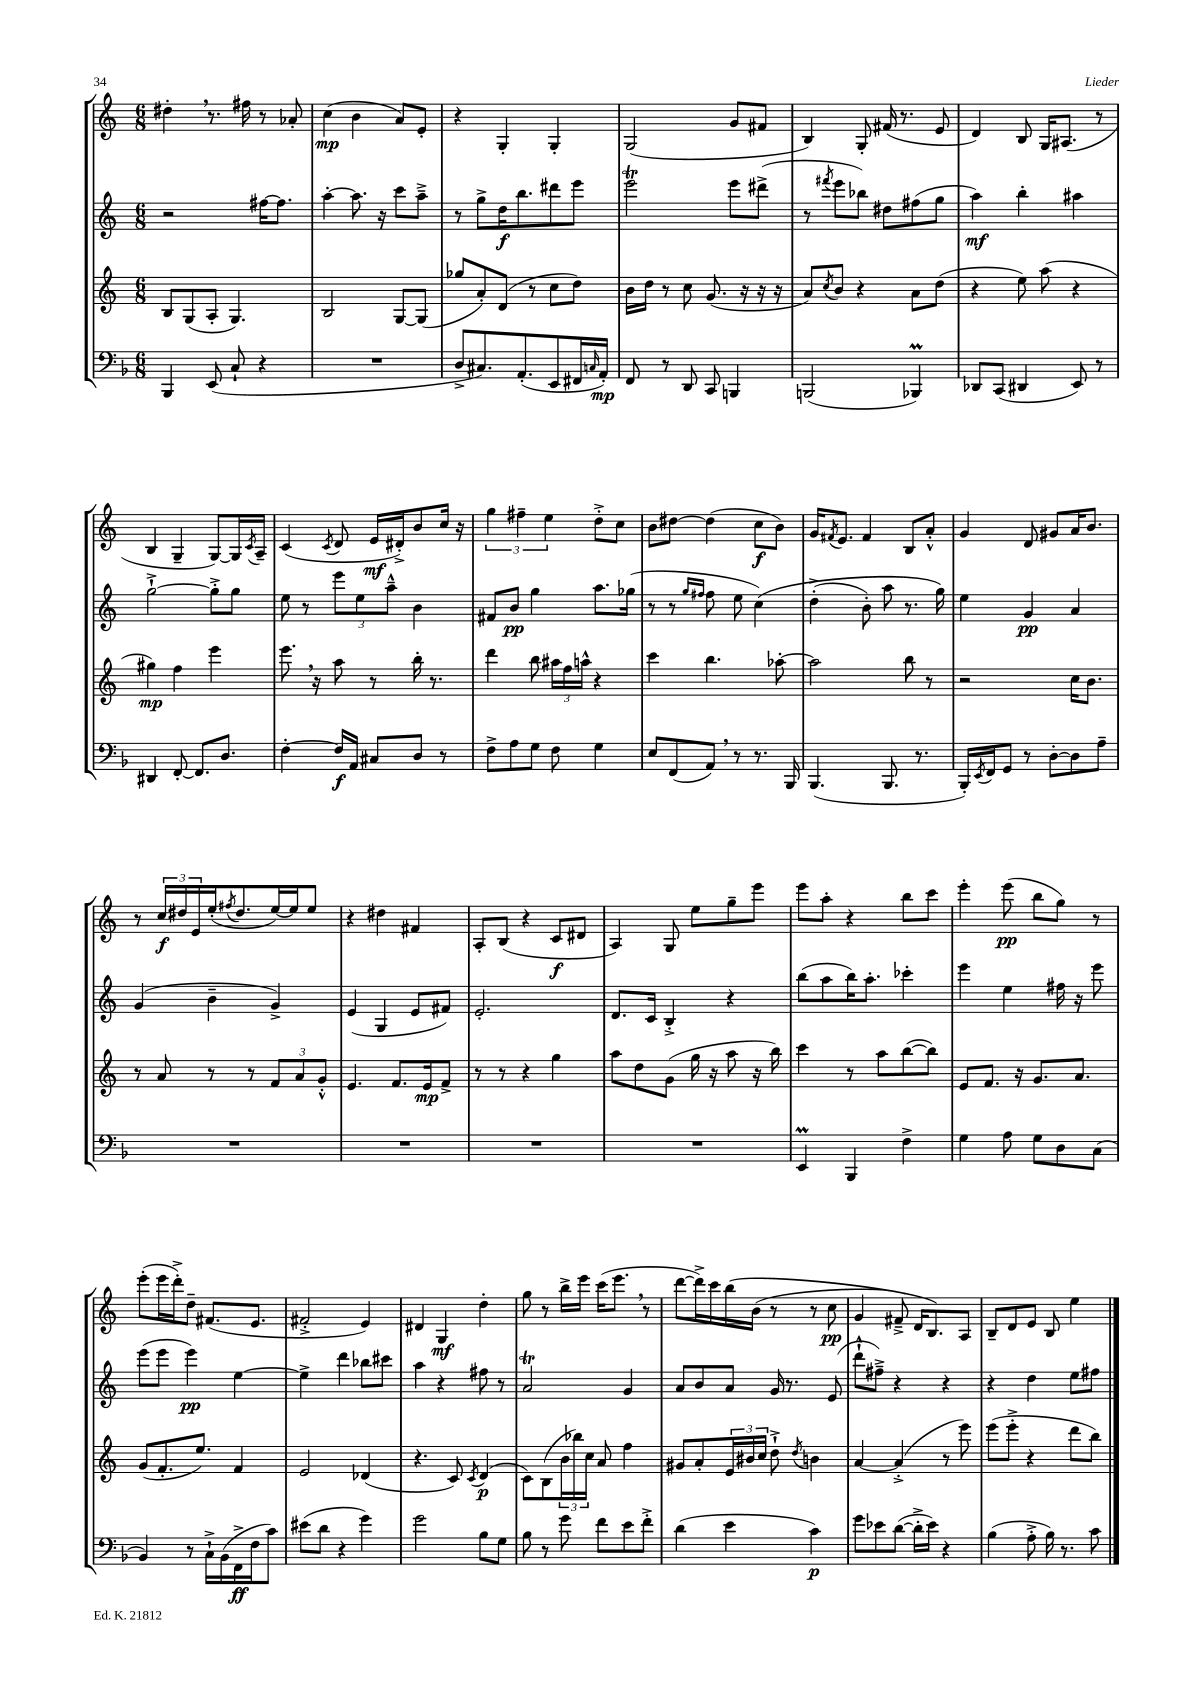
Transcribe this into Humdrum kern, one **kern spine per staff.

**kern	**kern	**kern	**kern
*staff4	*staff3	*staff2	*staff1
*clefF4	*clefG2	*clefG2	*clefG2
*k[b-]	*k[]	*k[]	*k[]
*M6/8	*M6/8	*M6/8	*M6/8
4BBB-	8B	2r	4dd#'
.	(8G	.	.
(8EE	8A'	.	8.r
8C`	4.G)	.	.
.	.	.	16ff#
4r	.	[16ff#	8r
.	.	8.ff#]	.
.	.	.	8a-'
=	=	=	=
2.r	2B	[4aa'	(4cc
.	.	8.aa]	4b
.	.	16r	.
.	[8G	8ccc	8a)
.	(8G]	8aa~^	8e'
=	=	=	=
8D^	8gg-	8r	4r
8.C#)	8a')	8gg^	.
.	(8d	16dd	4G'
(8.AA'	.	8.bb	.
.	8r	.	.
8EE	8cc	8ddd#	4G'
16FF#	8dd)	8eee	.
16qqC	.	.	.
16AA')	.	.	.
=	=	=	=
8FF	16b	2eee	(2G
.	16dd	.	.
8r	8r	.	.
8DD	8cc	.	.
8CC	(8.g	.	.
4BBB	.	8eee	8g
.	16r	.	.
.	16r	(8ddd#^	8f#
.	16r	.	.
=	=	=	=
(2BBB	8a)	8r	4B)
.	8qcc	8qfff#	.
.	8b	8eee	.
.	4r	8bb-)	8G'
.	.	8dd#	(16f#
.	.	.	8.r
4BBB-)	8a	(8ff#	.
.	(8dd	8gg	8e
=	=	=	=
8DD-	4r	4aa)	4d)
(8CC	.	.	.
4DD#	8ee)	4bb'	8B
.	(8aa	.	16G
.	.	.	(8.A#
8EE)	4r	4aa#	.
8r	.	.	8r
=	=	=	=
4DD#	4gg#)	[2gg`^	4B
[8FF'	4ff	.	4G~
8.FF]	.	.	.
.	4eee	8gg'^]	[8G)
8.D	.	.	.
.	.	8gg	16G]
.	.	.	8qc
.	.	.	16A~
=	=	=	=
[4F'	8.eee	8ee	(4c
.	.	8r	.
.	16r	.	.
.	.	.	8qc
16F]	8aa	12eee	8d
16AA	.	.	.
.	.	12ee	.
8C#	8r	.	16e
.	.	12aa~^^	.
.	.	.	16d#'^)
8D	16bb'	4b	8b
.	8.r	.	.
8r	.	.	16cc
.	.	.	16r
=	=	=	=
8F^	4ddd	8f#	6gg
8A	.	8b	.
.	.	.	6ff#~
8G	8bb	4gg	.
.	.	.	6ee
8F	24aa#	.	.
.	24ff	.	.
.	24aa^^	.	.
4G	4r	8.aa	8dd'^
.	.	.	8cc
.	.	(16gg-	.
=	=	=	=
8E	4ccc	8r	8b
(8FF	.	8r	[8dd#
.	.	16qqgg	.
.	.	16qqff#	.
8AA)	4.bb	8ff#	(4dd#]
8r	.	8ee	.
8.r	.	&(4cc)	8cc
.	[8aa-'	.	8b)
16BBB-	.	.	.
=	=	=	=
(4.BBB-	2aa-]	(4dd'^	16g
.	.	.	8qf#
.	.	.	8.e
.	.	8b')	4f#
8.BBB-	.	8aa	.
.	8bb	8.r	8B
8.r	.	.	.
.	8r	.	8a'^^
.	.	16gg&)	.
=	=	=	=
16BBB-')	2r	4ee	4g
8qEE	.	.	.
16FF	.	.	.
8GG	.	.	.
8r	.	4g	8d
[8D'	.	.	8g#
8D]	16cc	4a	16a
.	8.b	.	8.b
8A~	.	.	.
=	=	=	=
2.r	8r	(4g	8r
.	8a	.	24cc
.	.	.	24dd#
.	.	.	24e
.	8r	4b~	(16ee'
.	.	.	8qff#
.	.	.	8.dd#
.	8r	.	.
.	12f	4g^)	[16ee)
.	.	.	16ee]
.	12a	.	.
.	.	.	8ee
.	12g'^^	.	.
=	=	=	=
2.r	4.e	(4e	4r
.	.	4G	4dd#
.	8.f	.	.
.	.	8e	4f#
.	16e	.	.
.	8f^	8f#)	.
=	=	=	=
2.r	8r	2.e'	8A'
.	8r	.	(8B
.	4r	.	4r
.	4gg	.	8c
.	.	.	8d#
=	=	=	=
2.r	8aa	8.d	4A)
.	8dd	.	.
.	.	16c	.
.	(8g	4B'^	8G
.	16gg	.	8ee
.	16r	.	.
.	8aa	4r	8gg~
.	16r	.	8eee
.	16bb)	.	.
=	=	=	=
4EE	4ccc	(8bb	8eee
.	.	8aa	8aa'
4BBB-	8r	16bb)	4r
.	.	8.aa'	.
.	8aa	.	.
4F^	([8bb	4ccc-'	8bb
.	8bb])	.	8ccc
=	=	=	=
4G	8e	4eee	4eee'
.	8.f	.	.
8A	.	4ee	(8eee
.	16r	.	.
8G	8.g	.	8bb
8D	.	16ff#	8gg)
.	8.a	16r	.
(8C	.	8eee	8r
=	=	=	=
4BB-)	(8g	(8eee	(8eee'
.	8.f'	8eee	16eee
.	.	.	16ddd'^)
8r	.	4eee)	8dd~
.	8.ee)	.	.
16C`^	.	.	(8.f#
(16BB-	.	.	.
16FF^	4f	[4ee	.
16F	.	.	8.e
8c)	.	.	.
=	=	=	=
(8e#	2e	4ee^]	2f#'^
8d	.	.	.
4r	.	4ddd	.
4g)	(4d-	8bb-	4e)
.	.	8ccc#	.
=	=	=	=
2g	4.r	4aa	4d#
.	.	4r	4G
.	8c)	.	.
.	8qc	.	.
8B-	(4d	8ff#	4dd'
8G	.	8r	.
=	=	=	=
8B-	8c)	2a	8gg
8r	(8B	.	8r
8g	24b	.	16bb^
.	24bb-)	.	.
.	.	.	16eee
.	24cc	.	.
8f	8a	.	(16ccc
.	.	.	8.eee
8e	4ff	4g	.
8f'^	.	.	8r
=	=	=	=
(4d	8g#	8a	[8ddd
.	8a'	8b	16ddd^])
.	.	.	16ccc
4e	24e	8a	&(16bb
.	24b#	.	.
.	.	.	(16b
.	24cc	.	.
.	8dd`^	16g	8r
.	.	8.r	.
.	8qdd	.	.
4c)	4b	.	8r
.	.	(8e	8cc
=	=	=	=
8g	[4a	8ddd`^^	4g
8e-	.	8ff#~^)	.
([8d	(4a'^]	4r	8f#~^)
16d'^]	.	.	16d
16e-)	.	.	8.B&)
4r	8r	4r	.
.	8eee)	.	8A
=	=	=	=
(4B-	(8eee	4r	8B~
.	8eee'^	.	8d
8A'^	4r	4dd	8e
16B-)	.	.	8B
8.r	.	.	.
.	8ddd	8ee	4ee
8c	8bb)	8ff#	.
==	==	==	==
*-	*-	*-	*-
